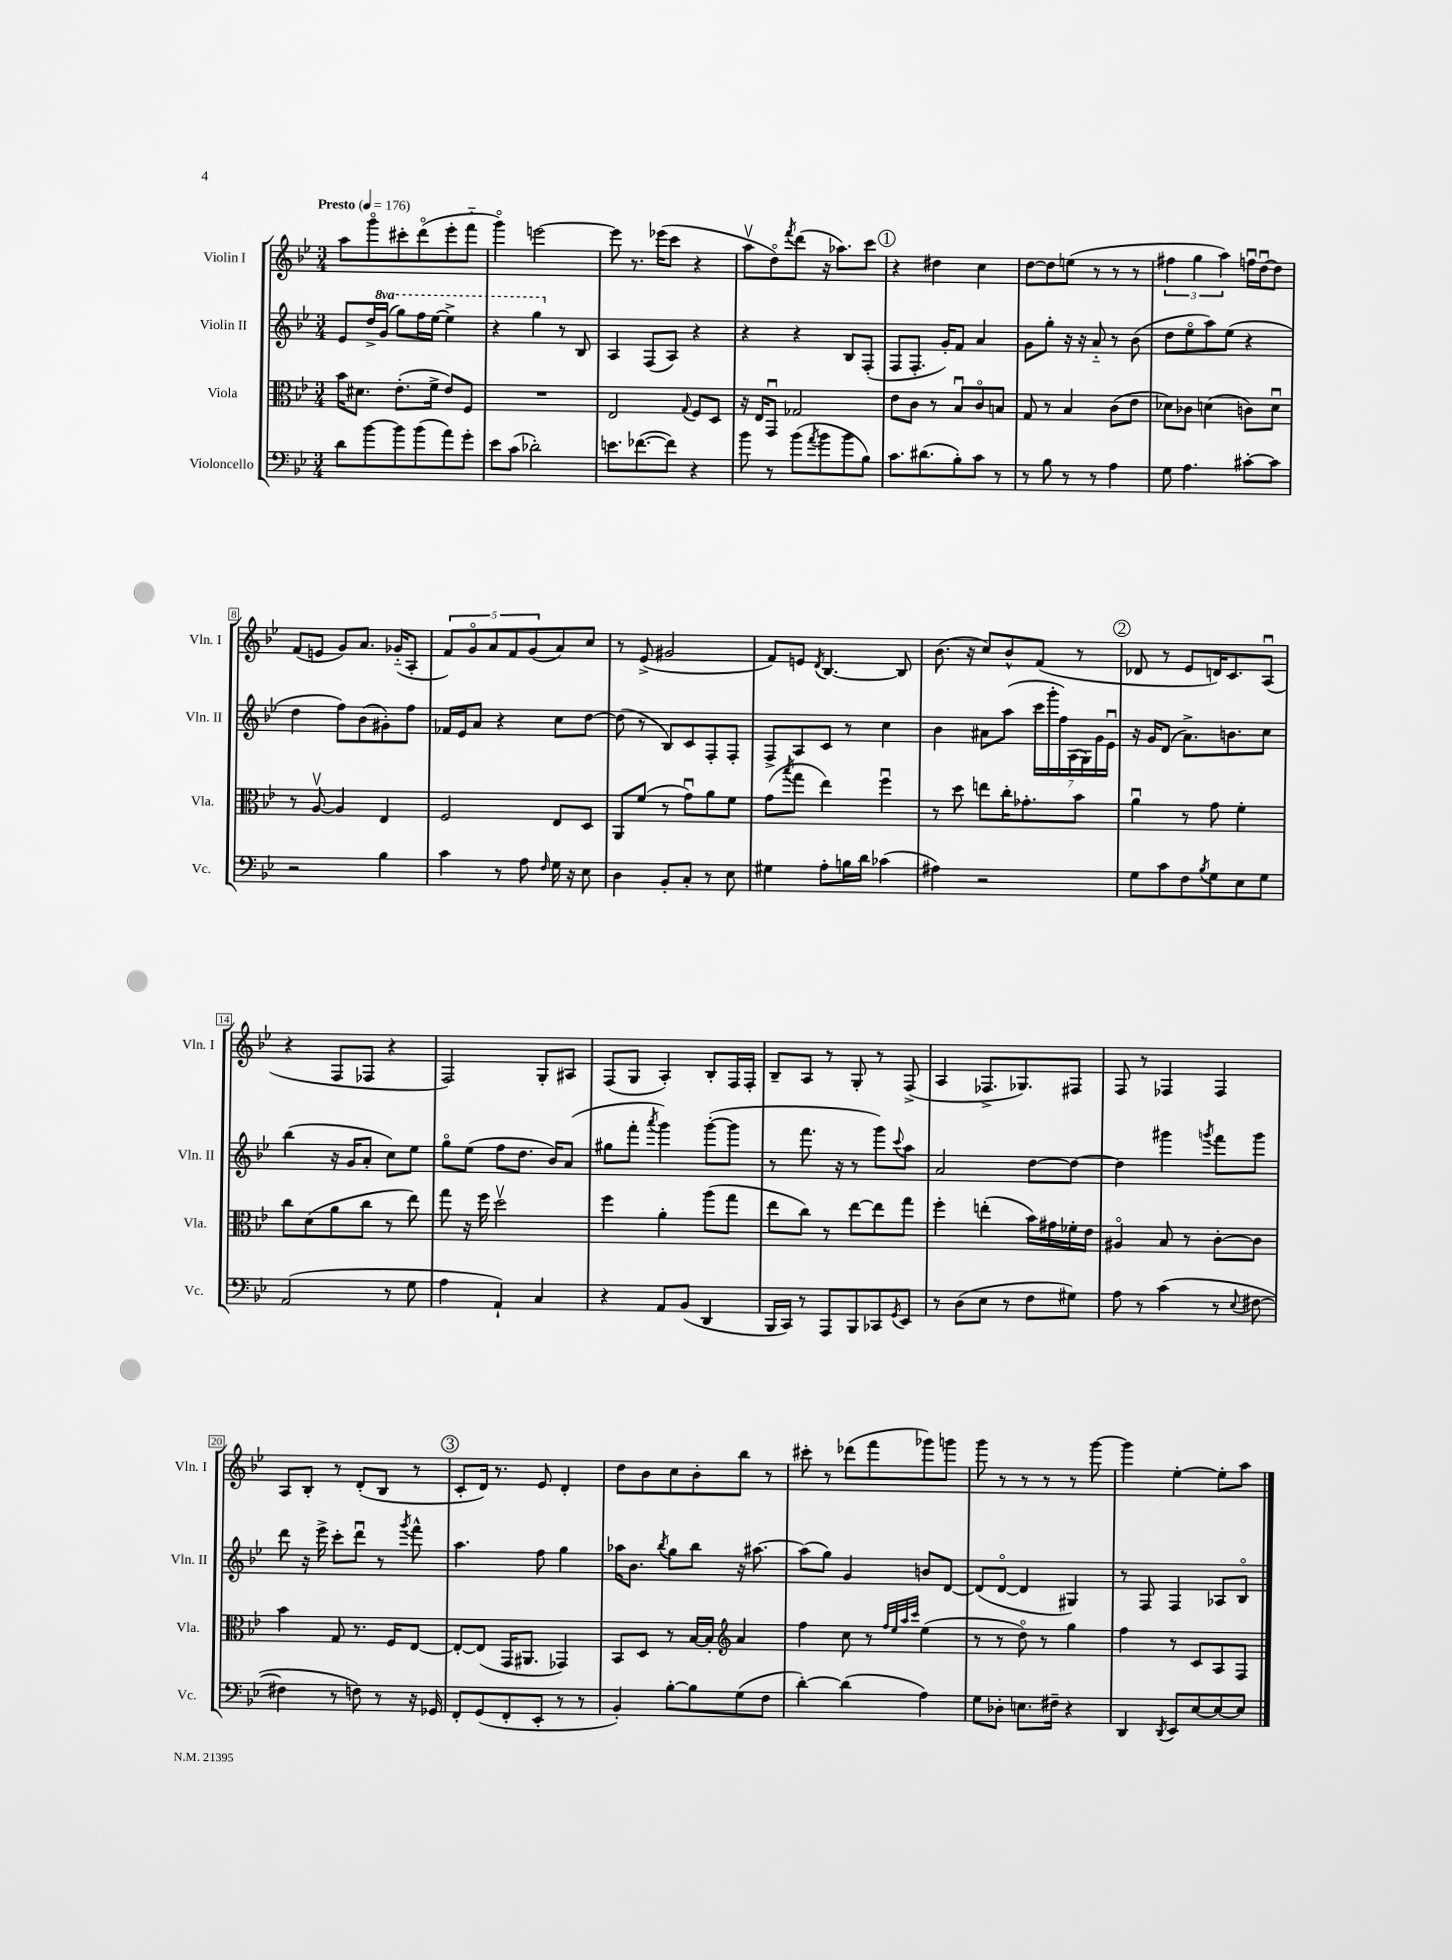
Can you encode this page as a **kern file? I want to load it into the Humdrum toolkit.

**kern	**kern	**kern	**kern
*staff4	*staff3	*staff2	*staff1
*clefF4	*clefC3	*clefG2	*clefG2
*k[b-e-]	*k[b-e-]	*k[b-e-]	*k[b-e-]
*M3/4	*M3/4	*M3/4	*M3/4
*MM176	*MM176	*MM176	*MM176
8d	16b-	8e-	8aa
.	8.d#	.	.
[8b-	.	16dd^	8gggo
.	.	(16gg	.
8b-]	(8.e-'	8ggg)	8ccc#'
(8b-	.	16fff	(8dddo
.	16f^	[16eee-	.
8a)	8e-)	4eee-^]	8eee-'
8g'	8F	.	8fff'~
=	=	=	=
8e-	2.r	4r	4gggo)
(8c	.	.	.
2d-')	.	4ggg	[2eee
.	.	8r	.
.	.	8B-	.
=	=	=	=
8.e	2E-	4A	8eee]
.	.	.	8.r
([8.f-	.	.	.
.	.	(8F	.
.	.	.	(16eee-
8f-])	.	8A)	8ccc
.	8qqG	.	.
4r	8F	4r	4r
.	8D	.	.
=	=	=	=
8b-	16r	4r	8aav
.	16E-	.	.
8r	8GGu	.	8ddo)
.	.	.	8qfff
(8b-	2G-	4r	(8ddd
8qa	.	.	.
8b-	.	.	16r
.	.	.	8.aa-)
8b-	.	8B-	.
8B-)	.	(8F'	8ccc
=	=	=	=
8.c	8e-	8F	4r
.	8c	8.F'	.
(8.d#	.	.	.
.	8r	.	4dd#
.	.	16g')	.
8B-')	8B-u	8f	.
8c	8co	4a	4cc
8r	8B	.	.
=	=	=	=
8r	8G	8g	[8dd
8B-	8r	8gg'	8dd]
8r	4B-	16r	(8ee
.	.	16r	.
8r	.	8a'~	8r
4A	(8c	8r	8r
.	8e-	(8b-	8r
=	=	=	=
8G	8d-)	8dd	6ff#
4.A	8c-	8ee-o	.
.	.	.	6gg
.	(4d	8aa)	.
.	.	.	6aa)
.	.	(8ee-	.
[8c#'	8c)	4r	16ffu
.	.	.	[16ddu
8c#]	8du	.	8dd]
=	=	=	=
2r	8r	4dd	(8f
.	[8Av	.	8e
.	4A]	8ff)	8g)
.	.	(8b-	8.a
4B-	4E-	8g#')	.
.	.	.	(16g-'~
.	.	8ff	8A'
=	=	=	=
4c	2F	16f-	10f)
.	.	16e-	.
.	.	.	10go
.	.	8a	.
.	.	.	10a
8r	.	4r	.
.	.	.	10f
8A	.	.	.
.	.	.	(10g
16qqF	.	.	.
16G	8E-	8cc	8a)
16r	.	.	.
8E-	8D	[8dd	8cc
=	=	=	=
4D	8AA	(8dd]	8r
.	(8f	8r	(8e-^
8BB-'	8r	8B-)	2g#
8C'	8gu)	8c	.
8r	8a	8F'	.
8E-	8f	8F'	.
=	=	=	=
4G#	(8g	8F^	8f)
.	8qbb-	.	.
.	8gg	8A	8e
.	.	.	8qd
8A'	4ee-)	8c	[4.B-
16B	.	8r	.
16d	.	.	.
(4c-	4ffu	4cc	.
.	.	.	8B-]
=	=	=	=
4A#)	8r	4b-	(8.b-
.	8dd	.	.
.	.	.	16r
2r	8ee	8a#	8cc)
.	16cc'	(8aa	8b-^^
.	8.g-'	.	.
.	.	28ccc	(8f
.	.	28ggg'	.
.	.	28ff)	.
.	.	(28A	.
.	8b-	.	8r
.	.	28G)	.
.	.	28g	.
.	.	28e-u	.
=	=	=	=
8G	4au	16r	8d-
.	.	16g	.
8c	.	(8d	8r
8F	8r	8.a^)	8e-
8qB-	.	.	.
8G	8g	.	16d)
.	.	8.b	8.c
8E-	4f'	.	.
8G	.	8cc	(8Au
=	=	=	=
(2AA	8cc	(4bb-	4r
.	(8d	.	.
.	8a	16r	8F
.	.	16g	.
.	8cc	8a'	8F-
8r	8r	8cc)	4r
8G	8ee-)	8ee-	.
=	=	=	=
4A	8gg	8ggo	2F)
.	16r	(8ee-	.
.	16ff	.	.
4AA`)	2ddv	8ff	.
.	.	8.dd	.
4C	.	.	8G'
.	.	16b-)	.
.	.	(8a	8A#
=	=	=	=
4r	4ff	8gg#	(8F
.	.	8fff'	8G
.	.	8qaaa	.
8AA	4a'	4ggg)	4A')
(8BB-	.	.	.
4DD	(8aa	([8ggg'	8B-'
.	8gg	8ggg]	16F
.	.	.	16F'
=	=	=	=
16BBB-	8ee-	8r	8B-~
16CC)	.	.	.
8r	8cc)	8.fff	8A
8AAA	8r	.	8r
.	.	16r	.
8BBB-	[8ee-	8r	8G'
8CC-	8ee-]	8ggg)	8r
8qGG	.	8qqccc	.
8EE-	8gg	8aa	(8F^
=	=	=	=
8r	4ff'	2a	4A
(8D	.	.	.
8E-	(4ee'	.	8.F-^
8r	.	.	.
.	.	.	8.G-)
8F	16b-)	[8dd	.
.	16g#	.	.
8G#)	16f-'	8dd_	8F#
.	16e-	.	.
=	=	=	=
8A	4A#o	4dd]	8F
8r	.	.	8r
(4c	8B-	4ggg#	4F-
.	8r	.	.
.	.	8qggg	.
8r	[8c'	8fff	4F-
8qqE-	.	.	.
[8F#	8c]	8ggg	.
=	=	=	=
4F#]	4b-	8ddd	8A
.	.	16r	8B-'
.	.	16eee-^	.
8r	8G	8ccc'	8r
8F)	8.r	8dddu	(8d'
8r	.	8r	8B-
.	16F	.	.
.	.	8qggg	.
16r	[8E-	8fff^^	8r
16GG-	.	.	.
=	=	=	=
8FF'	8E-'_	4.aa	8c'
(8GG	(8E-]	.	16d)
.	.	.	8.r
8FF'	16GG	.	.
.	8.AA#	.	.
8EE-'	.	8ff	8e-
8r	4GG-)	4gg	4d'
8r	.	.	.
=	=	=	=
4BB-')	8BB-	16aa-	8dd
.	.	8.b-	.
.	8D	.	8b-
.	.	8qbb-	.
[8B-'	8r	8gg	8cc
8B-]	[16B-	8bb-	8b-'
.	16B-']	.	.
*	*clefG2	*	*
(8G	4a	16r	8bb-
.	.	[8.aa#	.
8F	.	.	8r
=	=	=	=
[4d')	4ff	(8aa#]	8ccc#'
.	.	8gg)	8r
(4d]	8cc	4g	(8ddd-
.	8r	.	8fff
.	32qqff	.	.
.	32qqee-	.	.
.	32qqaa	.	.
.	32qqccc	.	.
4A)	(4ee-	8b	8ggg-)
.	.	[8d	8ggg
=	=	=	=
8G	8r	(8d]	8ggg
8D-'	8r	[8do	8r
8.E	8ddo)	4d]	8r
.	8r	.	8r
16F#~	.	.	.
4r	4gg	4G#)	8r
.	.	.	[8ggg
=	=	=	=
4DD	4ff	8r	4ggg]
.	.	8F	.
8qDD	.	.	.
8EE-	8r	4F	[4ee-'
[8E-	8c	.	.
8E-_	8A	8A-	8ee-']
8E-]	8F	8B-o	8aa
==	==	==	==
*-	*-	*-	*-
